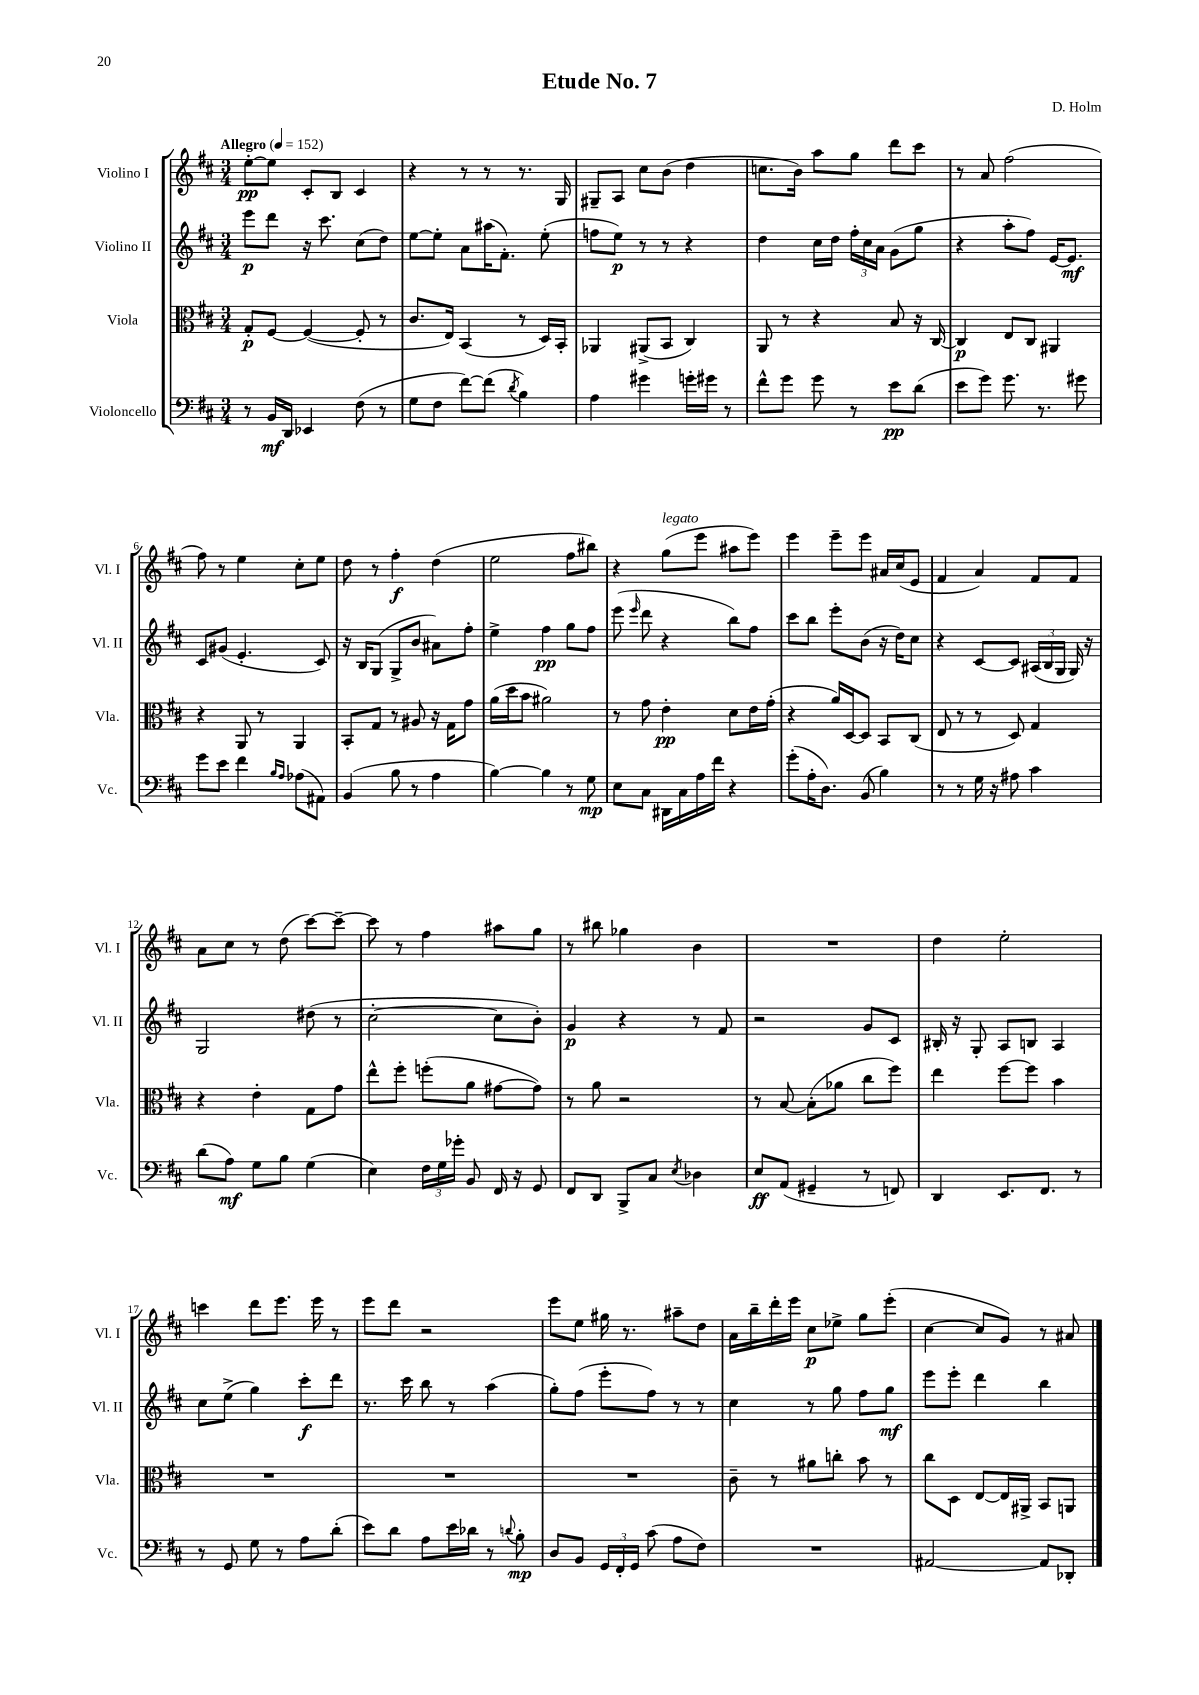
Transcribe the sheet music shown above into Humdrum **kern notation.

**kern	**dynam	**kern	**dynam	**kern	**dynam	**kern	**dynam
*part4	*part4	*part3	*part3	*part2	*part2	*part1	*part1
*staff4	*staff4	*staff3	*staff3	*staff2	*staff2	*staff1	*staff1
*I"Violoncello	*	*I"Viola	*	*I"Violino II	*	*I"Violino I	*
*I'Vc.	*	*I'Vla.	*	*I'Vl. II	*	*I'Vl. I	*
*clefF4	*	*clefC3	*	*clefG2	*	*clefG2	*
*k[f#c#]	*	*k[f#c#]	*	*k[f#c#]	*	*k[f#c#]	*
*M3/4	*	*M3/4	*	*M3/4	*	*M3/4	*
*MM152	*	*MM152	*	*MM152	*	*MM152	*
=1	=1	=1	=1	=1	=1	=1	=1
!	!	!	!	!	!	!LO:TX:a:B:t=Allegro	!
8r	.	8G'/L	p	8eee\L	p	[8ee'\L	pp
16BB/LL	mf	[8F#/J	.	8ddd\J	.	8ee\J]	.
16DD/JJ	.	.	.	.	.	.	.
4EE-X/	.	(4F#/_	.	16r	.	8c#'/L	.
.	.	.	.	8.ccc#\	.	.	.
.	.	.	.	.	.	8B/J	.
(8F#\	.	8F#'/]	.	(8cc#\L	.	4c#/	.
8r	.	8r	.	8dd\J)	.	.	.
=2	=2	=2	=2	=2	=2	=2	=2
8G\L	.	8.c#/L	.	[8ee\L	.	4r	.
8F#\J	.	.	.	8ee'\J]	.	.	.
.	.	16E/Jk)	.	.	.	.	.
[8f#\L)	.	(4BB/	.	8a\L	.	8r	.
(8f#\J]	.	.	.	(16aa#X\K	.	8r	.
.	.	.	.	8.f#'\J)	.	.	.
8qd/	.	.	.	.	.	.	.
4B\)	.	8r	.	.	.	8.r	.
.	.	16D/LL)	.	(8ee'\	.	.	.
.	.	16BB'/JJ	.	.	.	16G/	.
=3	=3	=3	=3	=3	=3	=3	=3
4A\	.	4AA-X/	.	8ffn\L	.	8G#X~/L	.
.	.	.	.	8ee\J)	p	8A/J	.
4g#X\	.	(8AA#X^/L	.	8r	.	8cc#\L	.
.	.	8BB/J	.	8r	.	(8b\J	.
16gn'\LL	.	4C#/)	.	4r	.	4dd\	.
16g#X\JJ	.	.	.	.	.	.	.
8r	.	.	.	.	.	.	.
=4	=4	=4	=4	=4	=4	=4	=4
8f#^^\L	.	8AA/	.	4dd\	.	8.ccn\L	.
8g\J	.	8r	.	.	.	.	.
.	.	.	.	.	.	16b\Jk)	.
8g\	.	4r	.	16cc#\LL	.	8aa\L	.
.	.	.	.	16dd\JJ	.	.	.
8r	.	.	.	24ff#'\LL	.	8gg\J	.
.	.	.	.	24cc#\	.	.	.
.	.	.	.	24a\JJ	.	.	.
8e\L	pp	8B/	.	(8g\L	.	8ddd\L	.
(8d\J	.	16r	.	8gg\J	.	8ccc#\J	.
.	.	[16C#/	.	.	.	.	.
=5	=5	=5	=5	=5	=5	=5	=5
8e\L	.	4C#/]	p	4r	.	8r	.
8g\J)	.	.	.	.	.	8a/	.
8.g\	.	8E/L	.	8aa'\L	.	(2ff#\	.
.	.	8C#/J	.	8ff#\J)	.	.	.
8.r	.	.	.	.	.	.	.
.	.	4AA#X/	.	[16e/KL	.	.	.
.	.	.	.	8.e/J]	mf	.	.
8g#X\	.	.	.	.	.	.	.
!!LO:LB:g=z
=6	=6	=6	=6	=6	=6	=6	=6
8g\L	.	4r	.	8c#/L	.	8ff#\)	.
8e\J	.	.	.	(8g#X/J	.	8r	.
4f#\	.	8AA/	.	4.e'/	.	4ee\	.
.	.	8r	.	.	.	.	.
16qqB/LL	.	.	.	.	.	.	.
16qqA/JJ	.	.	.	.	.	.	.
(8A-X\L	.	4AA/	.	.	.	8cc#'\L	.
8AA#X\J)	.	.	.	8c#/)	.	8ee\J	.
=7	=7	=7	=7	=7	=7	=7	=7
(4BB/	.	8BB'/L	.	16r	.	8dd\	.
.	.	.	.	16B/KL	.	.	.
.	.	8G/J	.	(8G/J	.	8r	.
8B\	.	8r	.	8G^/L	.	4ff#'\	f
8r	.	8A#X/	.	8b/J	.	.	.
4A\	.	16r	.	8a#X\L)	.	(4dd\	.
.	.	16G\KL	.	.	.	.	.
.	.	8g\J	.	8ff#'\J	.	.	.
=8	=8	=8	=8	=8	=8	=8	=8
[4B\)	.	(16a\LL	.	4ee^\	.	2ee\	.
.	.	16dd\J	.	.	.	.	.
.	.	8b\J	.	.	.	.	.
4B\]	.	2a#X\)	.	4ff#\	pp	.	.
8r	.	.	.	8gg\L	.	8ff#\L	.
8G\	mp	.	.	8ff#\J	.	8bb#X\J)	.
=9	=9	=9	=9	=9	=9	=9	=9
8E\L	.	8r	.	(8eee\	.	4r	.
.	.	.	.	16qqeee/	.	.	.
8C#\J	.	8g\	.	8ddd\	.	.	.
!	!	!	!	!	!	!LO:TX:a:i:t=legato	!
16DD#X\LL	.	4e'\	pp	4r	.	(8gg\L	.
16C#\	.	.	.	.	.	.	.
16A\	.	.	.	.	.	8eee\J	.
16f#\JJ	.	.	.	.	.	.	.
4r	.	8d\L	.	8bb\L)	.	8aa#X\L	.
.	.	16e\L	.	8ff#\J	.	8eee\J)	.
.	.	(16g'\JJ	.	.	.	.	.
=10	=10	=10	=10	=10	=10	=10	=10
(8g'\L	.	4r	.	8ccc#\L	.	4eee\	.
16A'\K	.	.	.	8bb\J	.	.	.
8.D\J)	.	.	.	.	.	.	.
.	.	16a/LL)	.	8eee'\L	.	8eee~\L	.
.	.	[16D/J	.	.	.	.	.
(8BB/	.	8D/J]	.	(8b\J	.	8eee\J	.
4B\)	.	8BB/L	.	16r	.	16a#X/LL	.
.	.	.	.	16dd\KL)	.	(16cc#/J	.
.	.	(8C#/J	.	8cc#\J	.	8e/J	.
=11	=11	=11	=11	=11	=11	=11	=11
8r	.	8E/	.	4r	.	4f#/	.
8r	.	8r	.	.	.	.	.
16G\	.	8r	.	[8c#/L	.	4a/)	.
16r	.	.	.	.	.	.	.
8A#X\	.	8D/)	.	8c#/J]	.	.	.
4c#\	.	4G/	.	(24A#X/LL	.	8f#/L	.
.	.	.	.	24B/	.	.	.
.	.	.	.	24G/JJ	.	.	.
.	.	.	.	16G/)	.	8f#/J	.
.	.	.	.	16r	.	.	.
!!LO:LB:g=z
=12	=12	=12	=12	=12	=12	=12	=12
(8d\L	.	4r	.	2G/	.	8a\L	.
8A\J)	mf	.	.	.	.	8cc#\J	.
8G\L	.	4e'\	.	.	.	8r	.
8B\J	.	.	.	.	.	(8dd\	.
(4G\	.	8G\L	.	(8dd#X\	.	[8ccc#\L)	.
.	.	8g\J	.	8r	.	8ccc#~\J_	.
=13	=13	=13	=13	=13	=13	=13	=13
4E\)	.	8ee^^\L	.	[2cc#'\	.	8ccc#\]	.
.	.	8ff#'\J	.	.	.	8r	.
24F#\LL	.	(8ffn'\L	.	.	.	4ff#\	.
24G\	.	.	.	.	.	.	.
24g-X'\JJ	.	.	.	.	.	.	.
8BB/	.	8a\J	.	.	.	.	.
16FF#/	.	[8g#X\L	.	8cc#\L]	.	8aa#X\L	.
16r	.	.	.	.	.	.	.
8GG/	.	8g#\J])	.	8b'\J)	.	8gg\J	.
=14	=14	=14	=14	=14	=14	=14	=14
8FF#/L	.	8r	.	4g/	p	8r	.
8DD/J	.	8a\	.	.	.	8bb#X\	.
8BBB^/L	.	2r	.	4r	.	4gg-X\	.
8C#/J	.	.	.	.	.	.	.
8qE/	.	.	.	.	.	.	.
4D-X\	.	.	.	8r	.	4b\	.
.	.	.	.	8f#/	.	.	.
=15	=15	=15	=15	=15	=15	=15	=15
8E/L	ff	8r	.	2r	.	2.r	.
(8AA/J	.	[8B/	.	.	.	.	.
4GG#X~/	.	(8B'\L]	.	.	.	.	.
.	.	8a-X\J	.	.	.	.	.
8r	.	8cc#\L	.	8g/L	.	.	.
8FFn/)	.	8ff#\J)	.	8c#/J	.	.	.
=16	=16	=16	=16	=16	=16	=16	=16
4DD/	.	4ee\	.	16B#X'/	.	4dd\	.
.	.	.	.	16r	.	.	.
.	.	.	.	8G'/	.	.	.
8.EE/L	.	[8ff#\L	.	8A/L	.	2ee'\	.
.	.	8ff#\J]	.	8Bn/J	.	.	.
8.FF#/J	.	.	.	.	.	.	.
.	.	4b\	.	4A/	.	.	.
8r	.	.	.	.	.	.	.
!!LO:LB:g=z
=17	=17	=17	=17	=17	=17	=17	=17
8r	.	2.r	.	8cc#\L	.	4cccn\	.
8GG/	.	.	.	(8ee^\J	.	.	.
8G\	.	.	.	4gg\)	.	8ddd\L	.
8r	.	.	.	.	.	8.eee\J	.
8A\L	.	.	.	8ccc#'\L	f	.	.
.	.	.	.	.	.	16eee\	.
(8d'\J	.	.	.	8ddd\J	.	8r	.
=18	=18	=18	=18	=18	=18	=18	=18
8e\L)	.	2.r	.	8.r	.	8eee\L	.
8d\J	.	.	.	.	.	8ddd\J	.
.	.	.	.	16ccc#\	.	.	.
8A\L	.	.	.	8bb\	.	2r	.
16e\L	.	.	.	8r	.	.	.
16d-X\JJ	.	.	.	.	.	.	.
8r	.	.	.	(4aa\	.	.	.
8qqdn/	.	.	.	.	.	.	.
8B'\	mp	.	.	.	.	.	.
=19	=19	=19	=19	=19	=19	=19	=19
8D/L	.	2.r	.	8gg'\L)	.	8eee\L	.
8BB/J	.	.	.	(8ff#\J	.	8ee\J	.
24GG/LL	.	.	.	8eee'\L	.	16gg#X\	.
24FF#'/	.	.	.	.	.	.	.
.	.	.	.	.	.	8.r	.
24GG/JJ	.	.	.	.	.	.	.
(8c#\	.	.	.	8ff#\J)	.	.	.
8A\L	.	.	.	8r	.	8aa#X~\L	.
8F#\J)	.	.	.	8r	.	8dd\J	.
=20	=20	=20	=20	=20	=20	=20	=20
2.r	.	8c#~\	.	4cc#\	.	16a\LL	.
.	.	.	.	.	.	16bb~\	.
.	.	8r	.	.	.	16ddd'\	.
.	.	.	.	.	.	16eee\JJ	.
.	.	8a#X\L	.	8r	.	8cc#\L	p
.	.	8ccn'\J	.	8gg\	.	8ee-X^\J	.
.	.	8b\	.	8ff#\L	.	8gg\L	.
.	.	8r	.	8gg\J	mf	(8eee'\J	.
=21	=21	=21	=21	=21	=21	=21	=21
[2AA#X/	.	8cc#\L	.	8eee\L	.	[4cc#\	.
.	.	8D\J	.	8eee'\J	.	.	.
.	.	[8E/L	.	4ddd\	.	8cc#/L]	.
.	.	16E/L]	.	.	.	8g/J)	.
.	.	16AA#X^/JJ	.	.	.	.	.
8AA#/L]	.	8BB/L	.	4bb\	.	8r	.
8DD-X'/J	.	8AAn/J	.	.	.	8a#X/	.
==	==	==	==	==	==	==	==
*-	*-	*-	*-	*-	*-	*-	*-
